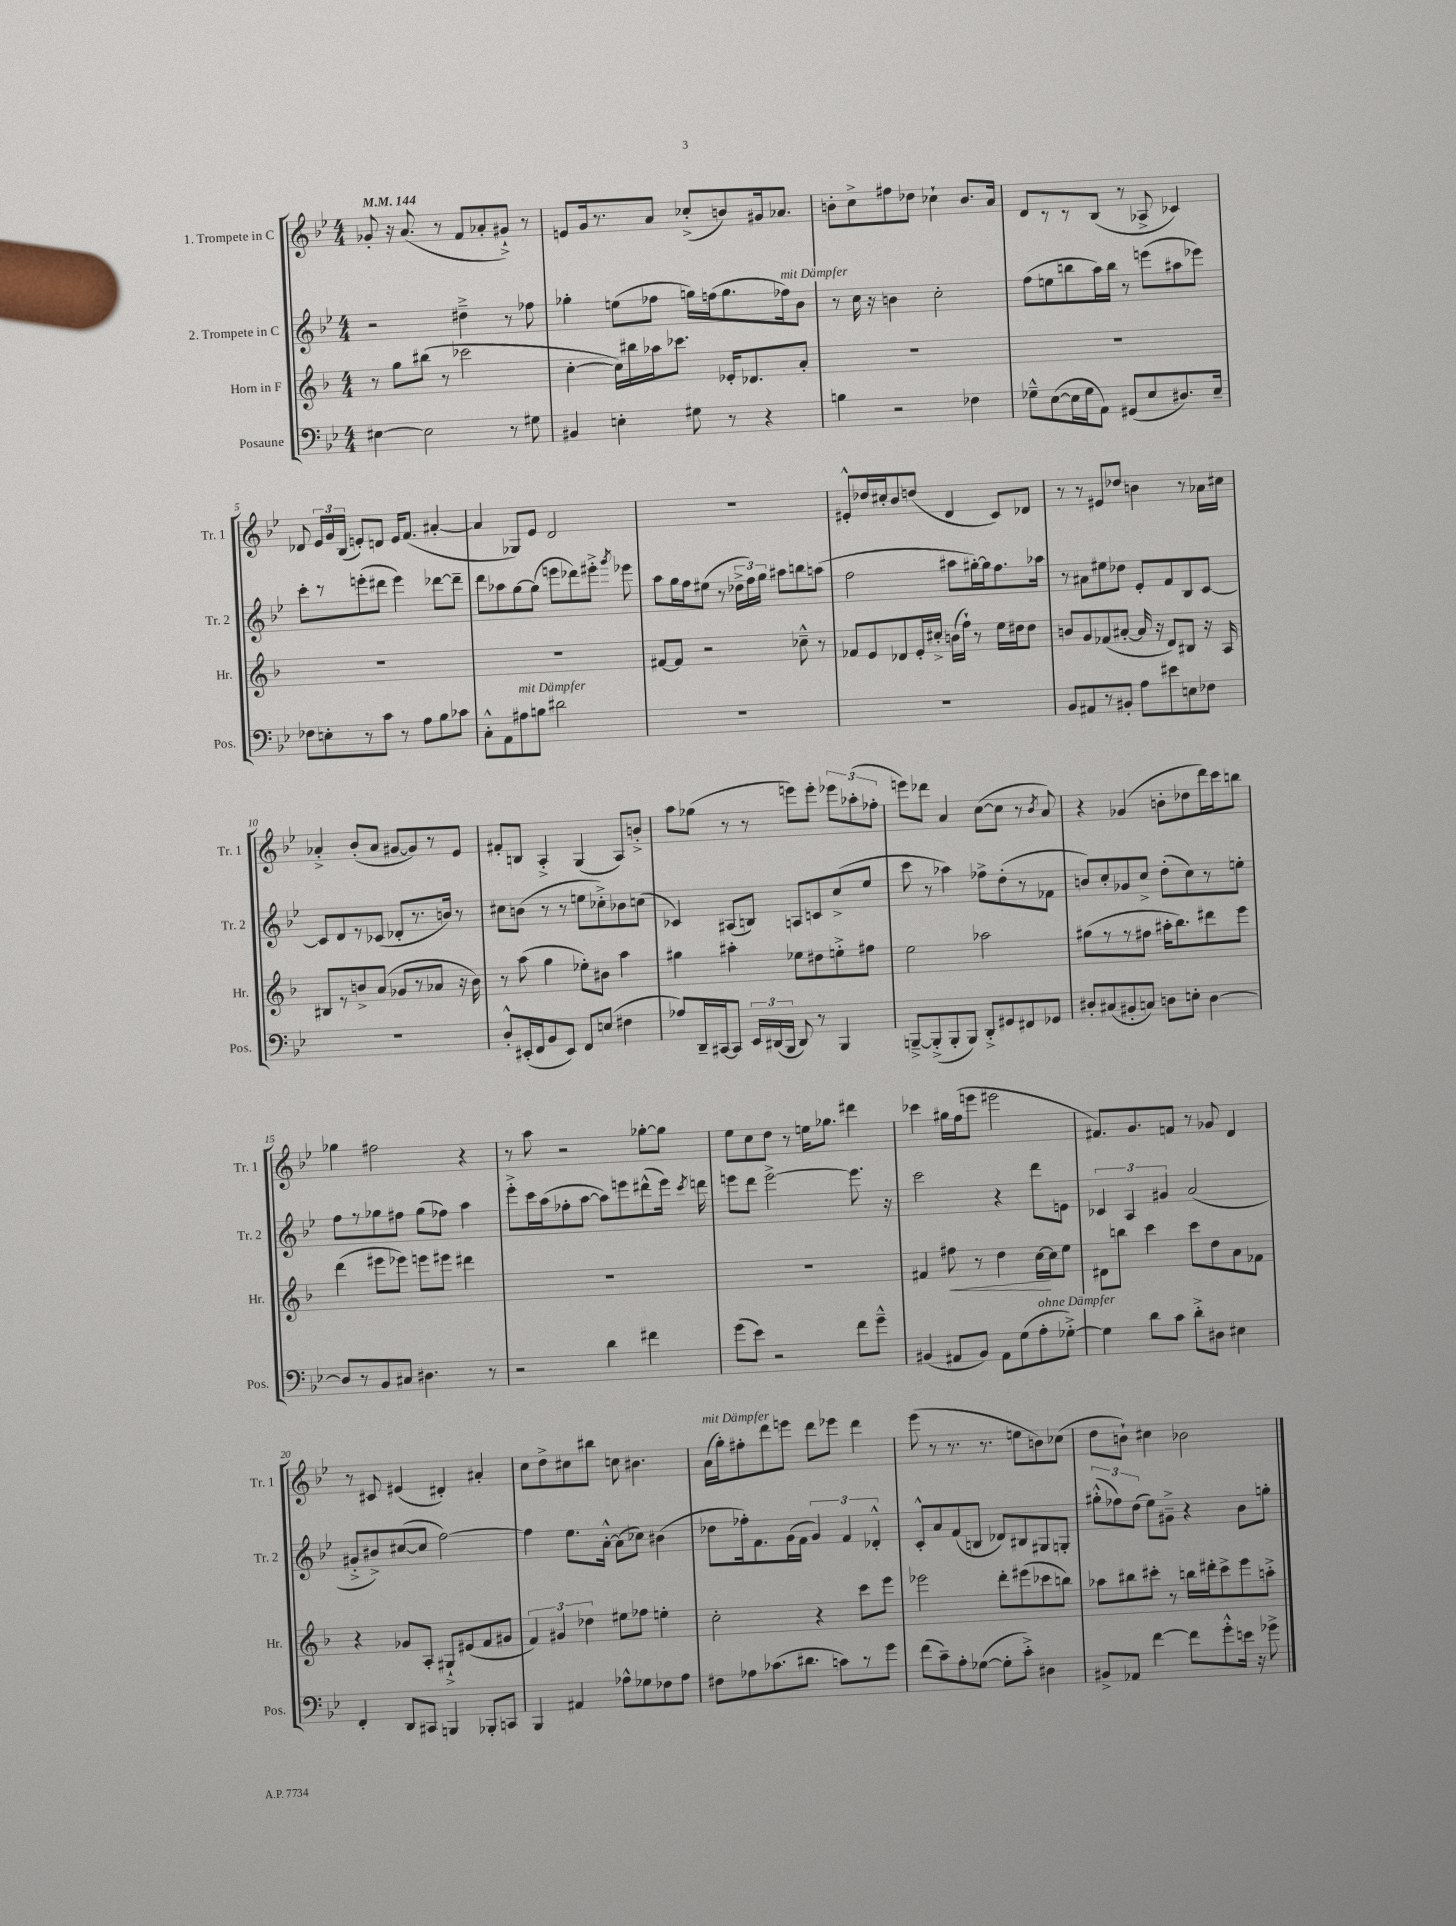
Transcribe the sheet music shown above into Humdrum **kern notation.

**kern	**kern	**dynam	**kern	**kern
*part4	*part3	*part3	*part2	*part1
*staff4	*staff3	*staff3	*staff2	*staff1
*I"Posaune	*I"Horn in F	*	*I"2. Trompete in C	*I"1. Trompete in C
*I'Pos.	*I'Hr.	*	*I'Tr. 2	*I'Tr. 1
*clefF4	*clefG2	*	*clefG2	*clefG2
*k[b-e-]	*k[b-]	*	*k[b-e-]	*k[b-e-]
*M4/4	*M4/4	*	*M4/4	*M4/4
*MM144	*MM144	*	*MM144	*MM144
=1	=1	=1	=1	=1
[4E#X\	8r	.	2r	8g-X'/
.	8gg\L	.	.	16r
.	.	.	.	(8.a/
2E#\]	(8bb#X\J	.	.	.
.	8r	.	.	8r
.	2ccc-X\	.	4dd#X~^\	8f/L
.	.	.	.	8a-X'/
8r	.	.	8r	8g#X`^/J)
8G#X\	.	.	8ff-X\	8r
=2	=2	=2	=2	=2
4BB#X/	[4cc'\	.	4gg-X'\	8en/L
.	.	.	.	16g/k
.	.	.	.	8.r
4En'\	16cc\LL])	.	(8een\L	.
.	16bb#X\	.	.	.
.	16aa-X\J	.	8ff-X\J	8a/J
.	8.ccc-X\J	.	.	.
8G#X\	.	.	16ggn\LL)	(8cc-X'^/L
.	.	.	(16ffn\J	.
8r	16e-X'/KL	.	8.gg\	8bn/)
.	8.d-X/	.	.	.
4r	.	.	.	16g#X/k
!	!	!	!LO:TX:a:i:t=mit Dämpfer	!
.	.	.	16ff-X\k)	8.a-X/J
.	8a'/J	.	8b-\J	.
=3	=3	=3	=3	=3
4Bn\	1r	.	8r	8bn'\L
.	.	.	16cc\	8cc^\
.	.	.	16r	.
2r	.	.	4bn\	8ff#X\
.	.	.	.	8dd-X\J
.	.	.	2cc'\	4cc-X`\
4F-X\	.	.	.	8.b/L
.	.	.	.	16a/Jk
=4	=4	=4	=4	=4
8G-X~^^\L	1r	.	(8ff\L	8d/L
([8E-\	.	.	8een\	8r
16E-\L]	.	.	8bbn\	8r
16G-\J	.	.	.	.
8AA\J)	.	.	16aa\L)	(8B-/J
.	.	.	16bb\JJ	.
(8GG#X/L	.	.	8r	8r
8E-/	.	.	(8eeen\L	8A-X^/
8.D#X/)	.	.	8aa#X\	4c-X/)
.	.	.	8eee-X\J)	.
16E-~/Jk	.	.	.	.
!!LO:LB:g=z
=5	=5	=5	=5	=5
8F-X\L	1r	.	8ccc'\L	8d-X/
8En'\	.	.	8r	24e-/LL
.	.	.	.	24g/
.	.	.	.	(24B-/JJ
8r	.	.	(8eeen'\	8en'/L)
8c\J	.	.	8ddd#X\J	8dn/J
8r	.	.	4eee\)	16e/KL
.	.	.	.	(8.f/J
8A\L	.	.	.	.
8B-\	.	.	[8ddd-X\L	[4a#X'/
8c-X\J	.	.	8ddd-~\J]	.
=6	=6	=6	=6	=6
8C'^^\L	1r	.	8ddd\L	4a#/]
8AA\	.	.	8aa-X\	.
!LO:TX:a:i:t=mit Dämpfer	!	!	!	!
8A#X\	.	.	[8gg\	8G-X/L)
8Bn\J	.	.	(8gg\J]	8e-/J
2d#X\	.	.	8eeen\L	2d/
.	.	.	8ddd-X\)	.
.	.	.	8eee#X'^\J	.
.	.	.	8qggg/	.
.	.	.	8eee-X\	.
=7	=7	=7	=7	=7
1r	[8f#X/L	.	8aa\L	1r
.	8f#/J]	.	16gg\L	.
.	.	.	16ff\J	.
.	2r	.	(8ee#X\J	.
.	.	.	8r	.
.	.	.	24dd-X^\LL	.
.	.	.	24ff\)	.
.	.	.	24gg\JJ	.
.	.	.	8aa#X\L	.
.	8cc-X~^^\	.	8bbn\	.
.	8r	.	(8aan\J	.
=8	=8	=8	=8	=8
1r	8f-X/L	.	2ff\	8e#X'^^/L
.	8e/	.	.	16dd-X/L
.	.	.	.	16cc#X'/J
.	8d-X/	.	.	8b-/
.	16e'/L	.	.	(8ddn/J
.	16cc#X'^/JJ	.	.	.
.	(16bn\LL	.	8aa#X\L	4d/
.	16ff`\JJ)	.	.	.
.	8r	.	[16gg#X'\L)	.
.	.	.	16gg#\J]	.
.	16ee\LL	.	8.ff\	8c/L)
.	16dd#X\J	.	.	.
.	8dd#\J	.	.	8d-X/J
.	.	.	16aa-X\Jk	.
=9	=9	=9	=9	=9
8BB-/L	8bn/L	.	8r	8r
8AA#X/	8g/	.	8a#X\L	8r
8r	(8f-X/	.	8ee#X\	8e#X/L
8BB#X'/J	[8a#X'/J	.	8dd-X\J	8dd-X/J
8A\L	16a#/]	.	8e-'/L	4bn\
.	16r	.	.	.
8e#X\	8d/L)	.	8f/	.
8En\	8B#X/J	.	8B-/	8r
8F-X\J	16r	.	[8c/J	16a-X\LL
.	16A/	.	.	16cc#X\JJ
!!LO:LB:g=z
=10	=10	=10	=10	=10
1r	8B#X/L	.	8c/L]	4a-X'^/
.	8r	.	8d/	.
.	8bn^/	.	8r	(8b-'/L
.	(8a/J	.	(8c-X/J	8a-/J
.	8g-X/L	.	8d-X'/L	[8g#X/L
.	8r	.	8.r	8g#/])
.	8a-X/J	.	.	8r
.	.	.	16bn/Jk)	.
.	16r	.	8r	8e-/J
.	16b\)	.	.	.
=11	=11	=11	=11	=11
8D'^^/L	8r	.	8cc#X\L	8f#X'/L
(16EE#X'/L	(8aa\	.	(8bn\J	8Bn/J
16FF/J	.	.	.	.
8BB-/	4gg\	.	8r	4A'^/
8EE#/J)	.	.	8r	.
8FF/L	8ee-X'\L)	.	8een\L	(4G/
(8En/J	8b#X\J	.	8cc-X'^\)	.
4F#X\	4aa\	.	8b-X\	8A/L)
.	.	.	(8ccn\J	8bn'^/J
=12	=12	=12	=12	=12
8A-X/L)	4gg#X\	.	4c-X/)	8aa\L
16DD~/L	.	.	.	(8gg-X\J
[16CC#X/J	.	.	.	.
8CC#/J]	4aa#X'\	.	(8A#X/L	8r
24EE-/LL	.	.	8Bn/J)	8r
(24DD#X/	.	.	.	.
24BBB-/JJ	.	.	.	.
8DD#/)	8ee-X\L	.	8An/L	8eeen\L)
8r	8dd#X\	.	8cn/	8eee'\J
4BBB-/	8een'^\	.	(8cc^/	12eee-X\L
.	.	.	.	(12aa-X'\
.	8ff#X\J	.	8ee-/J	.
.	.	.	.	12ff-X'\J
=13	=13	=13	=13	=13
[8BBBn~^/L	2ee\	.	8ccc\	8eeen\L)
(8BBB'^/]	.	.	8r	8ddd-X\J
8BBB'/	.	.	4aa-X\)	4a/
8BBB/J)	.	.	.	.
8DD'^/L	2aa-X\	.	8ff-X^\L	([8cc\L
8GG#X/	.	.	(8dd'\	8cc\J]
8FF#X/	.	.	8r	8r
.	.	.	.	8qb-/
8GG-X/J	.	.	8f-X\J	8a/)
=14	=14	=14	=14	=14
8D#X'/L	(8gg#X\L	.	8bn/L)	4r
(8C#X/	8r	.	8cc'/	.
8BB#X'/	8r	.	8g-X/	(4g-X/
8Cn/J)	8ff#X\J	.	8cc^/J	.
8Dn\L	16aa#X'\KL	.	(8dd'\L	8bn'\L
.	8.bb-\)	.	.	.
8En'\J	.	.	8cc\)	8dd-X\
[4D\	8ddd#X\	.	8r	16ddd\L)
.	.	.	.	16ccc\J
.	8eee\J	.	8een'\J	8bbn\J
!!LO:LB:g=z
=15	=15	=15	=15	=15
8D/L]	(4ddd\	.	8ff\L	4gg-X\
8r	.	.	8r	.
8BB-/	8eee#X\L	.	8gg-X\	2ff#X\
8C#X/J	8eee-X\J)	.	8ff#X\J	.
4.D#X\	8eeen\L	.	(8gg-\L	.
.	8eee#X\J	.	8ff-X\J)	.
.	4ddd#X\	.	4aa\	4r
8r	.	.	.	.
=16	=16	=16	=16	=16
2r	1r	.	8eee-'^\L	8r
.	.	.	16ccc\L	8aa\
.	.	.	(16aa\J	.
.	.	.	8ff-X'\	2r
.	.	.	[8aa\J	.
4d\	.	.	8aa\L])	.
.	.	.	8eeen\	.
4f#X\	.	.	(8ddd#X^^\	[8gg-X'\L
.	.	.	16eee\Jk)	8gg-\J]
.	.	.	8qccc/	.
.	.	.	16dddn\	.
=17	=17	=17	=17	=17
(8g\L	1r	.	8eeen\L	8ee-\L
8e-\J)	.	.	8ddd\J	8cc\
2r	.	.	[2eee^\	8dd\J
.	.	.	.	8r
.	.	.	.	16een\KL
.	.	.	.	8.gg-X\J
8f\L	.	.	8.eee\]	4ddd#X\
8g~^^\J	.	.	.	.
.	.	.	16r	.
=18	=18	=18	=18	=18
(4BB#X/	4f#X/	.	2ccc\	4ccc-X\
!	!	!LO:HP:b	!	!
8AA#X/L	8ff#X\	<	.	16gg#X\LL
.	.	.	.	(16ff\J
8BB#/J)	8r	.	.	8eeen\J
8AA#\L	4dd\	.	4r	2eee#X\
(8G\	.	.	.	.
!LO:TX:a:i:t=ohne Dämpfer	!	!	!	!
8A'\	[16cc\LL	.	8ddd\L	.
.	16cc\J]	[	.	.
[8G-X'^\J)	8ee\J	.	8en\J	.
=19	=19	=19	=19	=19
4G-\]	8d#X\L	.	6c-X/	8.f#X/L)
.	8bbn\J	.	.	.
.	.	.	6A/	.
.	.	.	.	8.g/
8d\L	4ccc\	.	.	.
.	.	.	6g#X/	.
8c\J	.	.	.	8fn/J
8d'^\L	8ccc\L	.	(2a/	8r
8D#X\J	8dd\	.	.	8g-X/
4E#X\	8a\	.	.	4d/
.	8f-X\J	.	.	.
!!LO:LB:g=z
=20	=20	=20	=20	=20
4FF'/	4r	.	8g#X'^/L	8r
.	.	.	8b#X^/)	8c#X/
8DD/L	8g-X/L	.	([8cc#X/	(4e#X/
8CC#X/J	8A'/J	.	8cc#/J]	.
4BBBn/	8G#X`^/L	.	[2ff\)	4d#X'/)
.	(8e#X/	.	.	.
8BBB-X'/L	8f/	.	.	4a#X'/
8CCn/J	8g#X/J	.	.	.
=21	=21	=21	=21	=21
4BBB-/	6f/)	.	4ff\]	8cc\L
.	.	.	.	8dd^\
.	6g#X/	.	.	.
4AA#X/	.	.	8.ee-\L	8cc#X\
.	6dd-X\	.	.	.
.	.	.	.	8bb#X\J
.	.	.	[16a'^^\Jk	.
8A-X^^\L	8ee#X\L	.	(8a\L]	8ccn\
8G-X\	8ff-X\J	.	8cc-X\J)	4.b#X\
8F-X\	4een'\	.	(4b#X\	.
8A-\J	.	.	.	.
=22	=22	=22	=22	=22
!	!	!	!	!LO:TX:a:i:t=mit Dämpfer
8F#X\L	2cc'\	.	8dd-X\L	(16a\LL
.	.	.	.	16gg'\J)
8A-X\	.	.	16ff-X'\k)	8ff#X'\
.	.	.	8.f\	.
(8.c-X\	.	.	.	8ddd\
.	.	.	(16g\L	8eeen\J
8.d#X\J	.	.	16f\JJ	.
.	4r	.	6g/)	8ddd\L
8cn\L)	.	.	.	8eee-X\J
.	.	.	6f/	.
8r	8ccc\L	.	.	4ddd\
.	.	.	6d-X'^^/	.
8g\J	8eee\J	.	.	.
=23	=23	=23	=23	=23
(8f\L	2eee-X\	.	8c'^^/L	(8eee-\
8c~\)	.	.	8a/	8r
8A'\	.	.	(8f/	8.r
([8G-X\J	.	.	8Bn/J	.
.	.	.	.	8.r
8G-'\L]	8ddd'\L	.	8d-X/L)	.
8c'^\J)	(8eee#X\	.	8B#X/	8een\L
4D#X\	8ccc-X\	.	8G#X/	8bn\)
.	8bbn\J)	.	8Gn'/J	(8cc-X\J
=24	=24	=24	=24	=24
8BB#X^/L	8aa-X\L	.	(12gg#X'^^\L	8dd\L
.	.	.	12ff-X\)	.
8AA-X/J	8bb#X\	.	.	8bn`\J)
.	.	.	(12dd\J	.
[4f\	8ccc#X'\J	.	8ee-\L)	4cc#X\
.	8r	.	8g#X~^\J	.
8f\L]	16bbn\LL	.	4r	2b-X\
.	16ddd#X'\J	.	.	.
8g'^^\	8ccc#^\	.	.	.
16en\Jk	8eee\	.	8b-\L	.
16r	.	.	.	.
8g-X^\	8aan'^\J	.	8ggn'\J	.
==	==	==	==	==
*-	*-	*-	*-	*-
